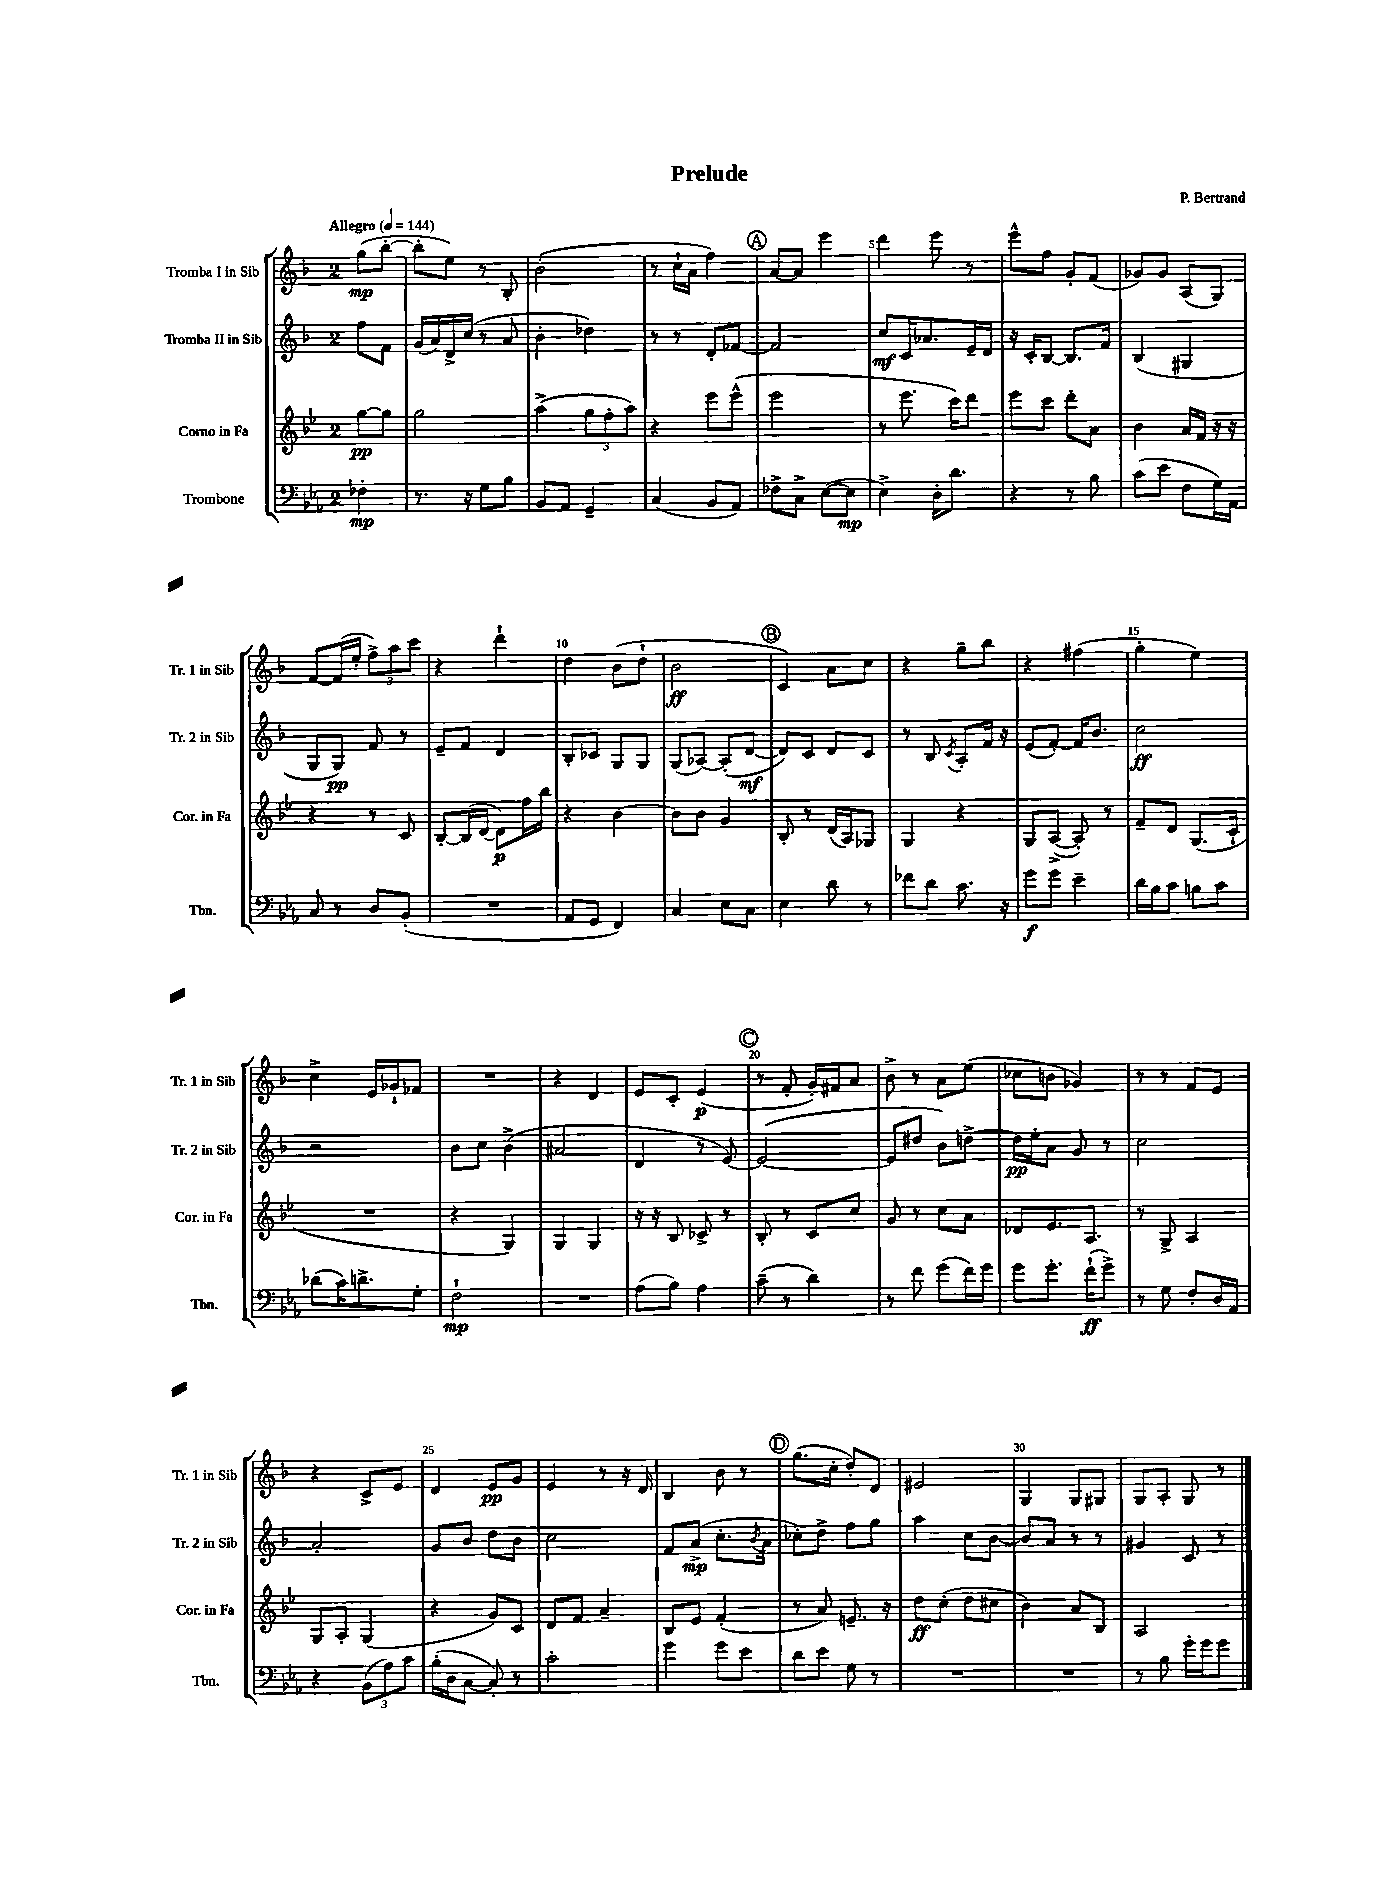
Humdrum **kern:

**kern	**kern	**kern	**kern
*staff4	*staff3	*staff2	*staff1
*clefF4	*clefG2	*clefG2	*clefG2
*k[b-e-a-]	*k[b-e-]	*k[b-]	*k[b-]
*M2/4	*M2/4	*M2/4	*M2/4
*MM144	*MM144	*MM144	*MM144
4F-'	[8gg	8ff	(8gg
.	8gg]	8f	[8bb-'
=	=	=	=
8.r	2gg	(16g	8bb-']
.	.	16a)	.
.	.	16d^	8ee)
16r	.	(16cc	.
8G	.	8r	8r
8B-	.	8a	8B-'
=	=	=	=
8BB-	(4aa^	4b-'	(2b-'
8AA-	.	.	.
4GG~	12gg	4dd-)	.
.	12ff'	.	.
.	12aa)	.	.
=	=	=	=
(4C	4r	8r	8r
.	.	8r	16cc`
.	.	.	16a
8BB-	8eee-	8d'	4ff)
8AA-)	(8eee-^^	[8f-	.
=	=	=	=
8F-^	2eee-	2f-]	[8a
8C^	.	.	8a]
([8E-	.	.	4eee
8E-]	.	.	.
=	=	=	=
4E-^)	8r	8cc	4ddd
.	8.eee-	16c	.
.	.	8.a-	.
16D'	.	.	8eee
8.d	16ccc)	.	.
.	8ddd	16e~	8r
.	.	16d	.
=	=	=	=
4r	8eee-	16r	8eee^^
.	.	16c'	.
.	8ccc	[8B-	8ff
8r	8ddd'	8.B-]	8g'
8B-	8a	.	(8f
.	.	16f	.
=	=	=	=
(8c	4b-	(4B-	8g-)
8e-	.	.	8g-
8F	16a	4G#	(8A
.	16f	.	.
16G)	16r	.	8G)
16AA-	16r	.	.
=	=	=	=
8C	4r	8G	[8f
8r	.	8G)	(16f]
.	.	.	16ee'
8D	8r	8f	12ff^)
.	.	.	12aa
(8BB-'	8c	8r	.
.	.	.	12ccc
=	=	=	=
2r	[8B-'	8e~	4r
.	(16B-]	8f	.
.	[16d	.	.
.	8d])	4d	4ddd`
.	16ff	.	.
.	16bb-	.	.
=	=	=	=
8AA-	4r	8B-'	4dd
8GG	.	8c-	.
4FF)	[4b-	8G	(8b-
.	.	8G	8dd`
=	=	=	=
4C	8b-]	(8G	2b-
.	8b-	[8A-)	.
8E-	4g	(8A-']	.
8C	.	[8d	.
=	=	=	=
4E-	8B-'	8d])	4c)
.	8r	8c	.
8d	(16d	8d	8a
.	16A)	.	.
8r	8G-	8c	8cc
=	=	=	=
8f-	4G	8r	4r
8d	.	8B-	.
.	.	8qc	.
8.c	4r	8A'	8gg~
.	.	16f	8bb-
16r	.	16r	.
=	=	=	=
8g	8G	(8e	4r
8g	([8A^	[8f')	.
4e-~	8A'])	16f]	(4ff#
.	.	8.b-	.
.	8r	.	.
=	=	=	=
16d	8f~	2cc	4gg'
16B-	.	.	.
8c	8d	.	.
8B	(8.G	.	4ee)
8c	.	.	.
.	16c`	.	.
=	=	=	=
(8d-	2r	2r	4cc^
16c)	.	.	.
8.d^	.	.	.
.	.	.	16e
.	.	.	16g-`
8G'	.	.	8f-
=	=	=	=
2F`	4r	8b-	2r
.	.	8cc	.
.	4G)	(4b-^	.
=	=	=	=
2r	4G	2a#	4r
.	4G	.	4d
=	=	=	=
(8A-	16r	4d	8e
.	16r	.	.
8B-)	8B-	.	8c'
4A-	8c-^	8r	(4e
.	8r	[8e)	.
=	=	=	=
(8c~	8B-'	(2e_	8r
8r	8r	.	8f'
4d)	8c	.	16g')
.	.	.	16f#
.	8cc	.	8a
=	=	=	=
8r	8g	8e]	8b-^
8f	8r	8dd#	8r
(8g	8cc	8b-)	8a
16f)	8a	[8dd^	(8ee
16g	.	.	.
=	=	=	=
8g	8d-	16dd]	8cc-
.	.	16ee'	.
8.g'	8.e-	8a	8b
.	.	8g	4g-)
(16f`	8.A	.	.
8g^)	.	8r	.
=	=	=	=
8r	8r	2cc	8r
8G	8G^	.	8r
8F'	4A	.	8f
16D	.	.	8e
16AA-	.	.	.
=	=	=	=
4r	8G	2a'	4r
.	8A'	.	.
(12BB-	(4G	.	8c^
12A-)	.	.	.
.	.	.	8e
12c	.	.	.
=	=	=	=
(16B-'	4r	8g	4d
16D	.	.	.
[8C	.	8b-	.
8C'])	8g)	8dd	8e
8r	8c	8b-	8g
=	=	=	=
2c'	8d	2cc	4e
.	8f	.	.
.	4a~	.	8r
.	.	.	16r
.	.	.	16d
=	=	=	=
4g	8B-	8f	4B-
.	8e-	(8a^	.
8g	(4f'	8.cc'	8b-
8e-	.	.	8r
.	.	8qb-	.
.	.	16a	.
=	=	=	=
8d	8r	8cc-')	(8.gg
8e-	8a)	8dd^	.
.	.	.	16cc'
8G	8.e~	8ff	8dd')
8r	.	8gg	8d
.	16r	.	.
=	=	=	=
2r	8dd	4aa	2e#
.	(8cc'	.	.
.	8dd	8cc	.
.	8cc#	[8b-	.
=	=	=	=
2r	4b-)	8b-]	4G
.	.	8a	.
.	8a	8r	8G
.	8B-	8r	8G#
=	=	=	=
8r	2A	4g#	8G
8B-	.	.	8A'
16g'	.	8c	8G
16g	.	.	.
8g	.	8r	8r
==	==	==	==
*-	*-	*-	*-
